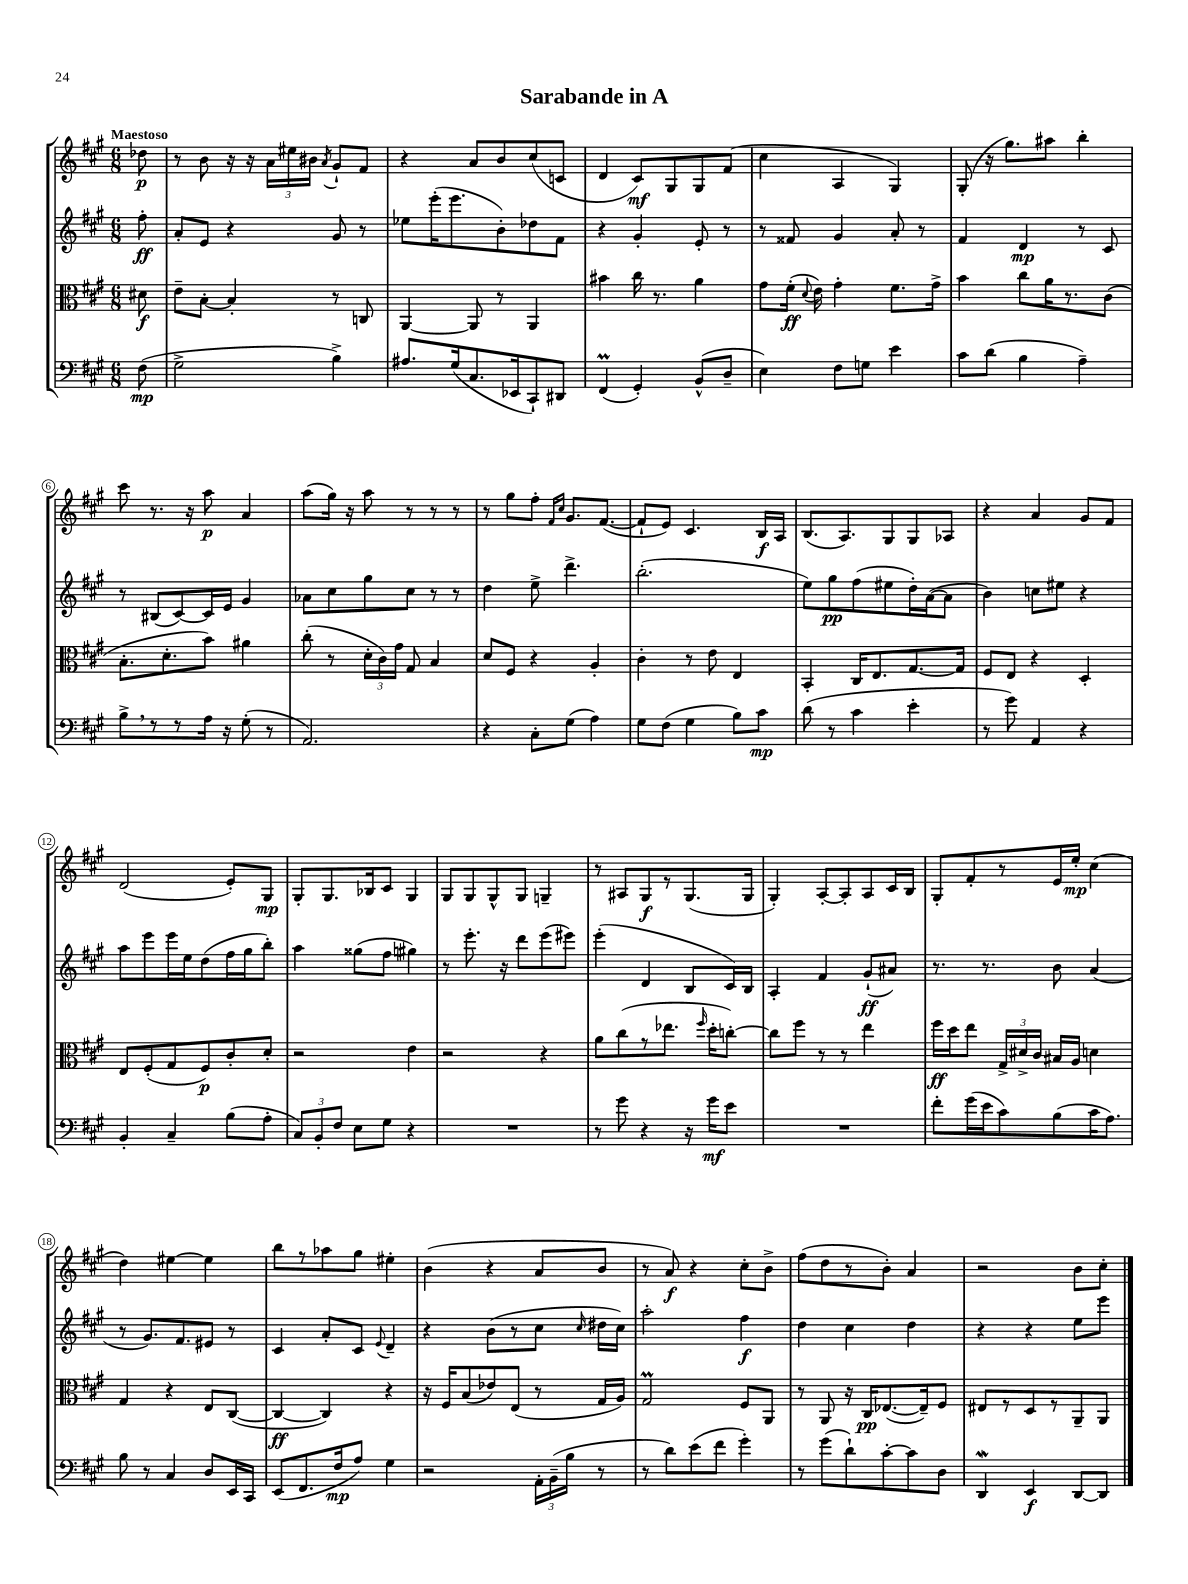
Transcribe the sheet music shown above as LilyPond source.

\header { title = "Sarabande in A" }
<<
\new StaffGroup <<
\new Staff = "s0" {
    \clef treble \key a \major \numericTimeSignature \time 6/8 \partial 8 \tempo "Maestoso"
    \autoBeamOff des''8\p |
    r8 b'8 r16 r16 \tuplet 3/2 { a'16[ eis''16 bis'16] } \acciaccatura { a'8 } gis'8[-! fis'8] |
    r4 a'8[ b'8 cis''8( c'8] |
    d'4 cis'8[\mf) gis8 gis8 fis'8]( |
    cis''4 a4 gis4) |
    gis8-.( r16 gis''8.[) ais''8] b''4-. |
    cis'''8 r8. r16 a''8\p a'4 |
    a''8[( gis''16]) r16 a''8 r8 r8 r8 |
    r8 gis''8[ fis''8]-. \grace { fis'16[ cis''16] } gis'8.[ fis'8.]~( |
    fis'8[-! e'8]) cis'4. b16[\f a16] |
    b8.[( a8.) gis8 gis8 aes8] |
    r4 a'4 gis'8[ fis'8] |
    d'2( e'8[-.) gis8]\mp |
    gis8[-. gis8. bes16 cis'8] gis4 |
    gis8[ gis8 gis8-^ gis8] g4-- |
    r8 ais8[ gis8\f r8 gis8.( gis16] |
    gis4-.) a8[~-. a8-. a8 cis'16 b16] |
    gis8[-. fis'8-. r8 e'16 e''16]-.\mp cis''4( |
    d''4) eis''4~ eis''4 |
    b''8[ r8 aes''8 gis''8] eis''4-. |
    b'4( r4 a'8[ b'8] |
    r8 a'8\f) r4 cis''8[-. b'8]-> |
    fis''8[( d''8 r8 b'8]-.) a'4 |
    r2 b'8[ cis''8]-. \bar "|." |
}
\new Staff = "s1" {
    \clef treble \key a \major \numericTimeSignature \time 6/8 \partial 8
    \autoBeamOff fis''8-.\ff |
    a'8[-. e'8] r4 gis'8 r8 |
    ees''8[ e'''16-.( e'''8. b'8-.) des''8 fis'8] |
    r4 gis'4-. e'8-. r8 |
    r8 fisis'8 gis'4 a'8-. r8 |
    fis'4 d'4\mp r8 cis'8 |
    r8 bis8[( cis'8~) cis'16 e'16] gis'4 |
    aes'8[ cis''8 gis''8 cis''8] r8 r8 |
    d''4 e''8-> d'''4.-> |
    b''2.-.( |
    e''8[) gis''8\pp fis''8( eis''8 d''16-.) a'16~( a'8] |
    b'4) c''8[ eis''8] r4 |
    a''8[ e'''8 e'''16 e''16 d''8( fis''16 gis''16 b''8]-.) |
    a''4 gisis''8[( fis''8] gis''4) |
    r8 e'''8.-. r16 d'''8[ e'''8( eis'''8]) |
    e'''4-.( d'4 b8[ cis'16) b16] |
    a4-. fis'4 gis'8[-!\ff( ais'8]) |
    r8. r8. b'8 a'4( |
    r8 gis'8.[) fis'8. eis'8] r8 |
    cis'4 a'8[-. cis'8] \appoggiatura { e'8 } d'4-- |
    r4 b'8[( r8 cis''8] \grace { cis''16 } dis''16[ cis''16]) |
    a''2-. fis''4\f |
    d''4 cis''4 d''4 |
    r4 r4 e''8[ e'''8] \bar "|." |
}
\new Staff = "s2" {
    \clef alto \key a \major \numericTimeSignature \time 6/8 \partial 8
    \autoBeamOff dis'8\f |
    e'8[-- b8]~-. b4-. r8 c8 |
    a,4~ a,8 r8 a,4 |
    bis'4 cis''16 r8. a'4 |
    gis'8[ fis'16]-.\ff( \appoggiatura { d'8 } e'16) gis'4-. fis'8.[ gis'16]-> |
    b'4 cis''8[ a'16 r8. cis'8]( |
    b8.[-. d'8.-. b'8]) ais'4 |
    cis''8-.( r8 \tuplet 3/2 { d'16[-. cis'16) gis'16] } gis8 b4 |
    d'8[ fis8] r4 a4-. |
    cis'4-. r8 e'8 e4 |
    b,4-. cis16[ e8. gis8.~ gis16] |
    fis8[ e8] r4 d4-. |
    e8[ fis8-.( gis8 fis8\p) cis'8-. d'8]-. |
    r2 e'4 |
    r2 r4 |
    a'8[ cis''8( r8 ees''8.] \grace { fis''16 } d''16[-. c''8]~-.) |
    c''8[ fis''8] r8 r8 e''4 |
    fis''16[\ff d''16 e''8] \tuplet 3/2 { gis16[-> dis'16-> cis'16] } bis16[ a16] d'4 |
    gis4 r4 e8[ cis8]~( |
    cis4~\ff cis4) r4 |
    r16 fis16[ b8( ees'8) e8]( r8 gis16[ a16]) |
    gis2\prall fis8[ a,8] |
    r8 a,8 r16 cis16[\pp ees8.~( ees16--) fis8] |
    eis8[ r8 d8 r8 a,8-- a,8] \bar "|." |
}
\new Staff = "s3" {
    \clef bass \key a \major \numericTimeSignature \time 6/8 \partial 8
    \autoBeamOff fis8\mp( |
    gis2-> b4->) |
    ais8.[ gis16( cis8. ees,16 cis,8-!) dis,8] |
    fis,4\prall( gis,4-.) b,8[-^( d8]-- |
    e4) fis8[ g8] e'4 |
    cis'8[ d'8]( b4 a4--) |
    b8[-> \breathe r8 r8 a16] r16 gis8-.( r8 |
    a,2.) |
    r4 cis8[-. gis8]( a4) |
    gis8[ fis8]( gis4 b8[) cis'8]\mp |
    d'8( r8 cis'4 e'4-. |
    r8 gis'8) a,4 r4 |
    b,4-. cis4-- b8[( a8]-. |
    \tuplet 3/2 { cis8[) b,8-. fis8] } e8[ gis8] r4 |
    R2. |
    r8 gis'8 r4 r16 gis'16[\mf e'8] |
    R2. |
    fis'8[-. gis'16( e'16 cis'8) b8( cis'16 a8.]) |
    b8 r8 cis4 d8[ e,16 cis,16] |
    e,8[( fis,8. fis16\mp a8]) gis4 |
    r2 \tuplet 3/2 { a,16[-. b,16--( b16] } r8 |
    r8 d'8[) e'8( fis'8] gis'4-.) |
    r8 gis'8[( d'8-!) cis'8~-. cis'8 d8] |
    d,4\mordent e,4\f d,8[~ d,8] \bar "|." |
}
>>
>>
\layout { \context { \Score \override BarNumber.stencil = #(make-stencil-circler 0.1 0.3 ly:text-interface::print) } }
